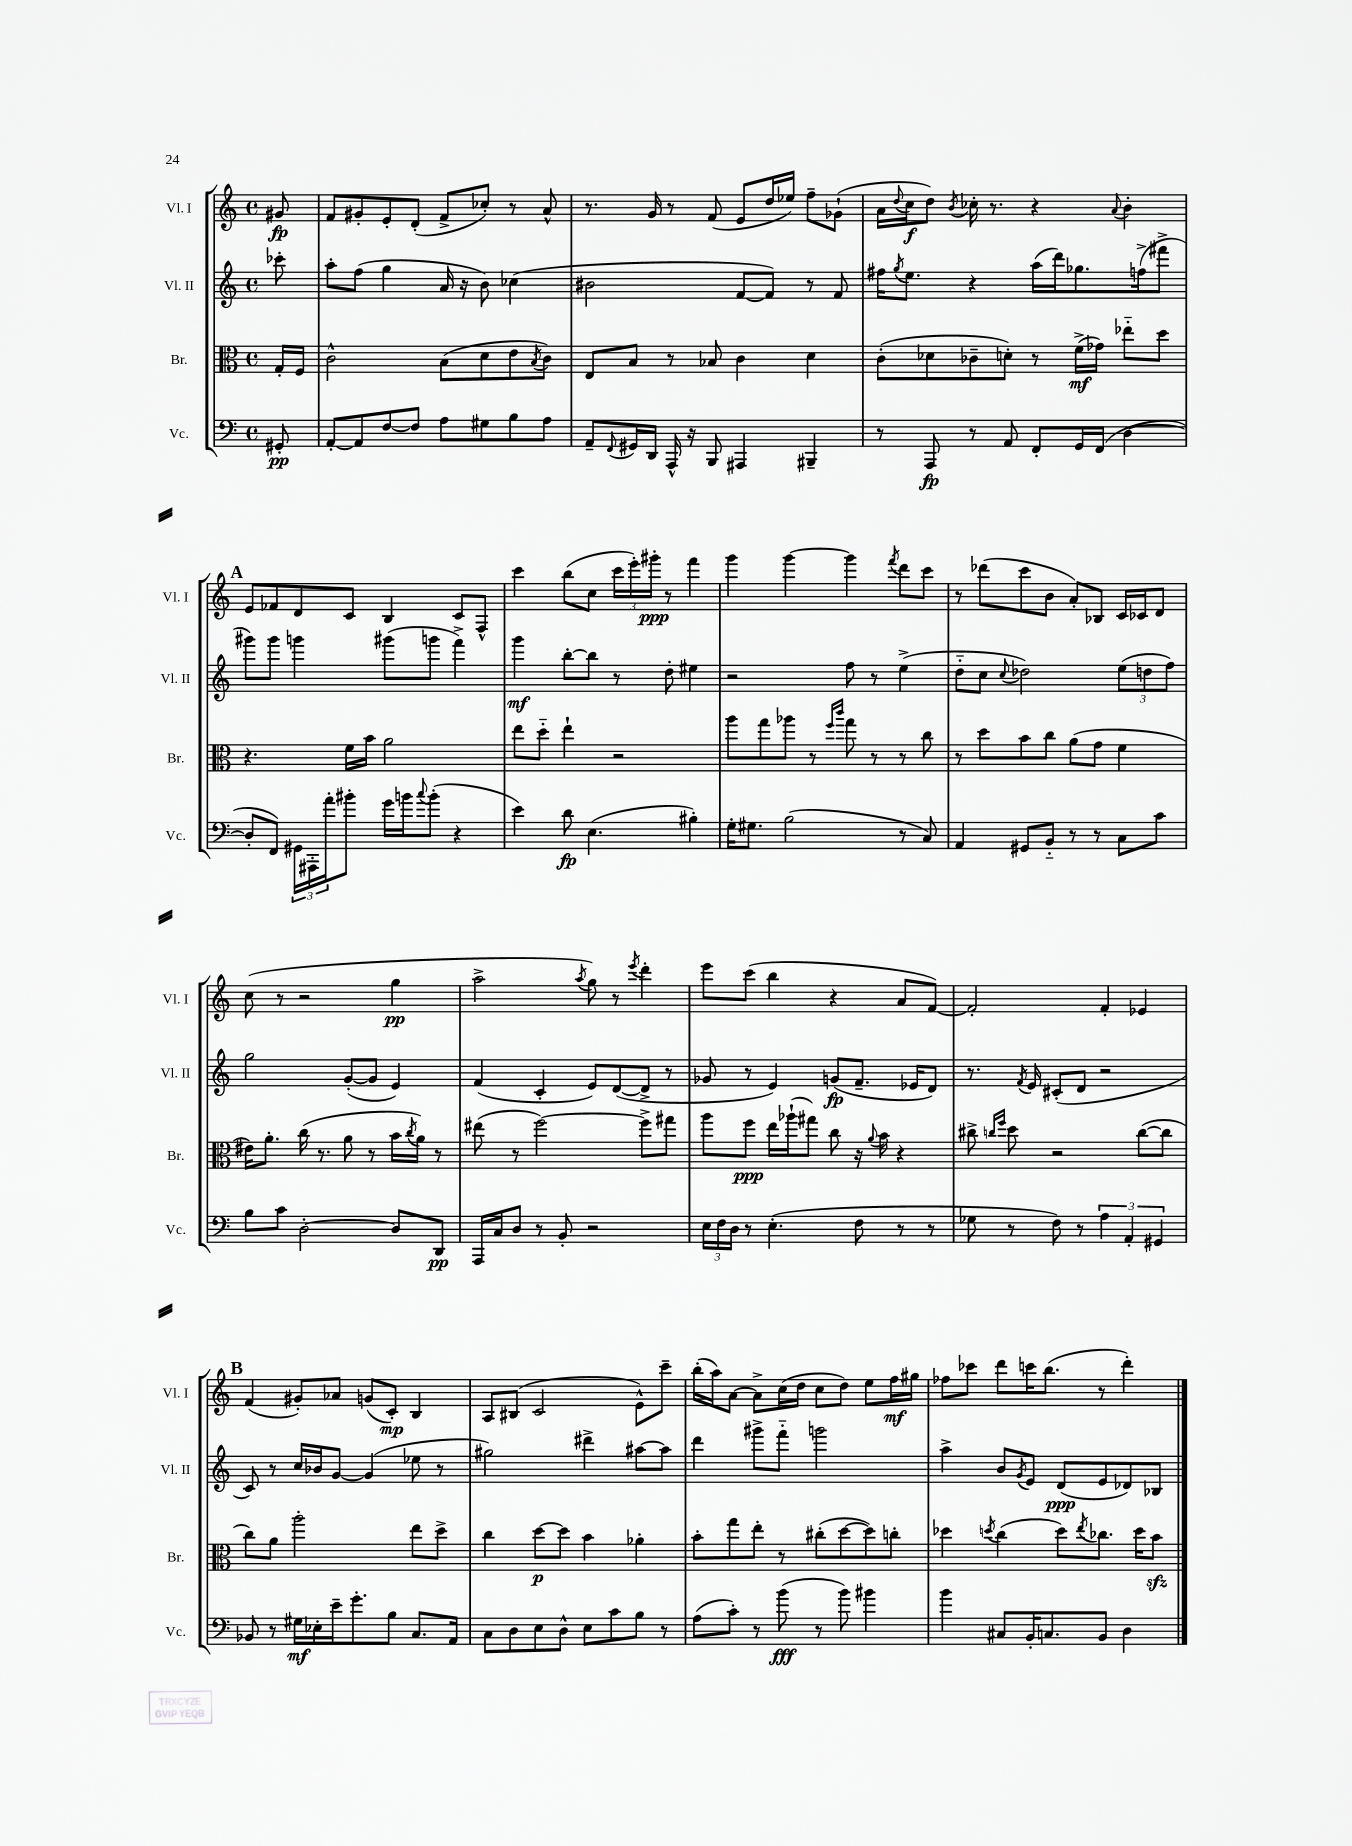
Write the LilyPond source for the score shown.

<<
\new StaffGroup <<
\new Staff = "s0" \with { instrumentName = "Vl. I" shortInstrumentName = "Vl. I" } {
    \clef treble \key c \major \defaultTimeSignature \time 4/4 \partial 8
    gis'8\fp |
    f'8 gis'8-. e'8-. d'8-.( f'8-> ces''8-.) r8 a'8-^ |
    r8. g'16 r8 f'8( e'8 d''16 ees''16) f''8-- ges'8-!( |
    a'16 \appoggiatura { d''8 } c''16\f d''8) \acciaccatura { b'8 } ces''16-. r8. r4 \appoggiatura { a'8 } b'4-. |
    \mark \markup { \bold "A" } e'8 fes'8 d'8 c'8 b4 c'8 f8-^ |
    c'''4 b''8( c''8 \tuplet 3/2 { c'''16 e'''16-.) gis'''16-.\ppp } r8 f'''4 |
    g'''4 g'''4~ g'''4 \acciaccatura { f'''8 } d'''8 c'''8 |
    r8 des'''8( c'''8 b'8 a'8-.) bes8 c'16 ces'16 d'8 |
    c''8( r8 r2 g''4\pp |
    a''2-> \acciaccatura { a''8 } g''8) r8 \acciaccatura { e'''8 } d'''4-. |
    e'''8 c'''8( b''4 r4 a'8 f'8~) |
    f'2-. f'4-. ees'4 |
    \mark \markup { \bold "B" } f'4( gis'8-.) aes'8 g'8( c'8-.\mp) b4 |
    a8 bis8( c'2 e'8-^) c'''8-- |
    b''16-.( a''16) a'8~ a'8-> c''16( d''16 c''8 d''8) e''8 f''16\mf gis''16 |
    fes''8 ces'''8 d'''8 c'''16 b''8.( r8 d'''4-.) \bar "|." |
}
\new Staff = "s1" \with { instrumentName = "Vl. II" shortInstrumentName = "Vl. II" } {
    \clef treble \key c \major \defaultTimeSignature \time 4/4 \partial 8
    ces'''8-. |
    a''8-. f''8( g''4 a'16 r16 b'8) ces''4( |
    bis'2 f'8~ f'8) r8 f'8 |
    fis''16 \acciaccatura { g''8 } e''8. r4 a''16( d'''16) ges''8. f''16->( fis'''8-> |
    \mark \markup { \bold "A" } gis'''8) gis'''8 g'''4 gis'''8( g'''8 f'''4->) |
    g'''4\mf b''8~-. b''8 r8 d''8-. eis''4 |
    r2 f''8 r8 e''4->( |
    d''8-_ c''8 \appoggiatura { c''8 } des''2) \tuplet 3/2 { e''8( d''8 f''8) } |
    g''2 g'8~-.( g'8 e'4) |
    f'4( c'4-. e'8) d'8~( d'8-> r8 |
    ges'8 r8 e'4) g'8\fp( f'8.-- ees'16 d'8) |
    r8. \acciaccatura { f'8 } e'16 cis'8-.( d'8 r2 |
    \mark \markup { \bold "B" } c'8) r8 c''16 bes'16 g'8~ g'4( ees''8 r8 |
    gis''2) dis'''4-> ais''8~ ais''8 |
    d'''4 gis'''8-> f'''8-_ g'''2 |
    a''4-> b'8 \acciaccatura { g'8 } e'8 d'8\ppp( e'8 des'8) bes8 \bar "|." |
}
\new Staff = "s2" \with { instrumentName = "Br." shortInstrumentName = "Br." } {
    \clef alto \key c \major \defaultTimeSignature \time 4/4 \partial 8
    g16-. f16 |
    c'2-^ b8( d'8 e'8 \acciaccatura { b8 } c'8) |
    e8 b8 r8 bes8 c'4 d'4 |
    c'8-.( des'8 ces'8-- d'8-.) r8 f'16->\mf( ges'16) ees''8-_ d''8 |
    \mark \markup { \bold "A" } r4. f'16 b'16 a'2 |
    e''8 d''8-_ e''4-! r2 |
    a''8 g''8 aes''8 r8 \grace { f''16 c'''16 } g''8 r8 r8 c''8 |
    r8 d''8 b'8 c''8 a'8( g'8 f'4 |
    eis'16) a'8.-. c''16( r8. a'8 r8 b'16 \acciaccatura { c''8 } a'16) r8 |
    eis''8( r8 f''2~) f''8-> gis''8 |
    a''8 f''8\ppp e''16 aes''16-!( gis''8) c''8 r16 \appoggiatura { a'8 } b'16 r4 |
    cis''8-> \grace { c''16 f''16 } d''8 r2 c''8~( c''8 |
    \mark \markup { \bold "B" } c''8) a'8 a''2-. e''8 d''8-> |
    c''4 d''8~\p d''8 b'4 aes'4-. |
    b'8-. g''8 e''8-. r8 cis''8-.( d''8~ d''8) c''8-. |
    des''4 \acciaccatura { d''8 } c''4( d''8) \acciaccatura { e''8 } ces''8. d''16 b'8\sfz \bar "|." |
}
\new Staff = "s3" \with { instrumentName = "Vc." shortInstrumentName = "Vc." } {
    \clef bass \key c \major \defaultTimeSignature \time 4/4 \partial 8
    gis,8-.\pp |
    a,8~-. a,8 f8~ f8 a8 gis8 b8 a8 |
    a,8-- \appoggiatura { f,8 } gis,16 d,16 a,,16-^ r16 b,,8 ais,,4 bis,,4-- |
    r8 a,,8\fp r8 a,8 f,8-. g,16 f,16( d4~ |
    \mark \markup { \bold "A" } d8-. f,8) \tuplet 3/2 { gis,16 ais,,16-. a'16-. } bis'8-. g'16 b'16 \appoggiatura { c''8 } b'8-.( r4 |
    e'4) d'8\fp e4.( bis4-.) |
    g16-. gis8. b2( r8 c8) |
    a,4 gis,8 b,8-_ r8 r8 c8 c'8 |
    b8 c'8 d2~-. d8 d,8\pp |
    a,,16 c16 d8 r8 b,8-. r2 |
    \tuplet 3/2 { e16 f16 d16 } r8 e4.-.( f8 r8 r8 |
    ges8 r8 f8) r8 \tuplet 3/2 { a4 a,4-. gis,4 } |
    \mark \markup { \bold "B" } bes,8 r8 gis16\mf ees16-. e'16-- g'8.-. b8 c8. a,16 |
    c8 d8 e8 d8-^ e8 c'8 b8 r8 |
    a8( c'8-.) r8 b'8\fff( r8 b'8) bis'4 |
    b'4 cis8 b,16-. c8. b,8 d4 \bar "|." |
}
>>
>>
\layout { \context { \Score \remove "Bar_number_engraver" } }
